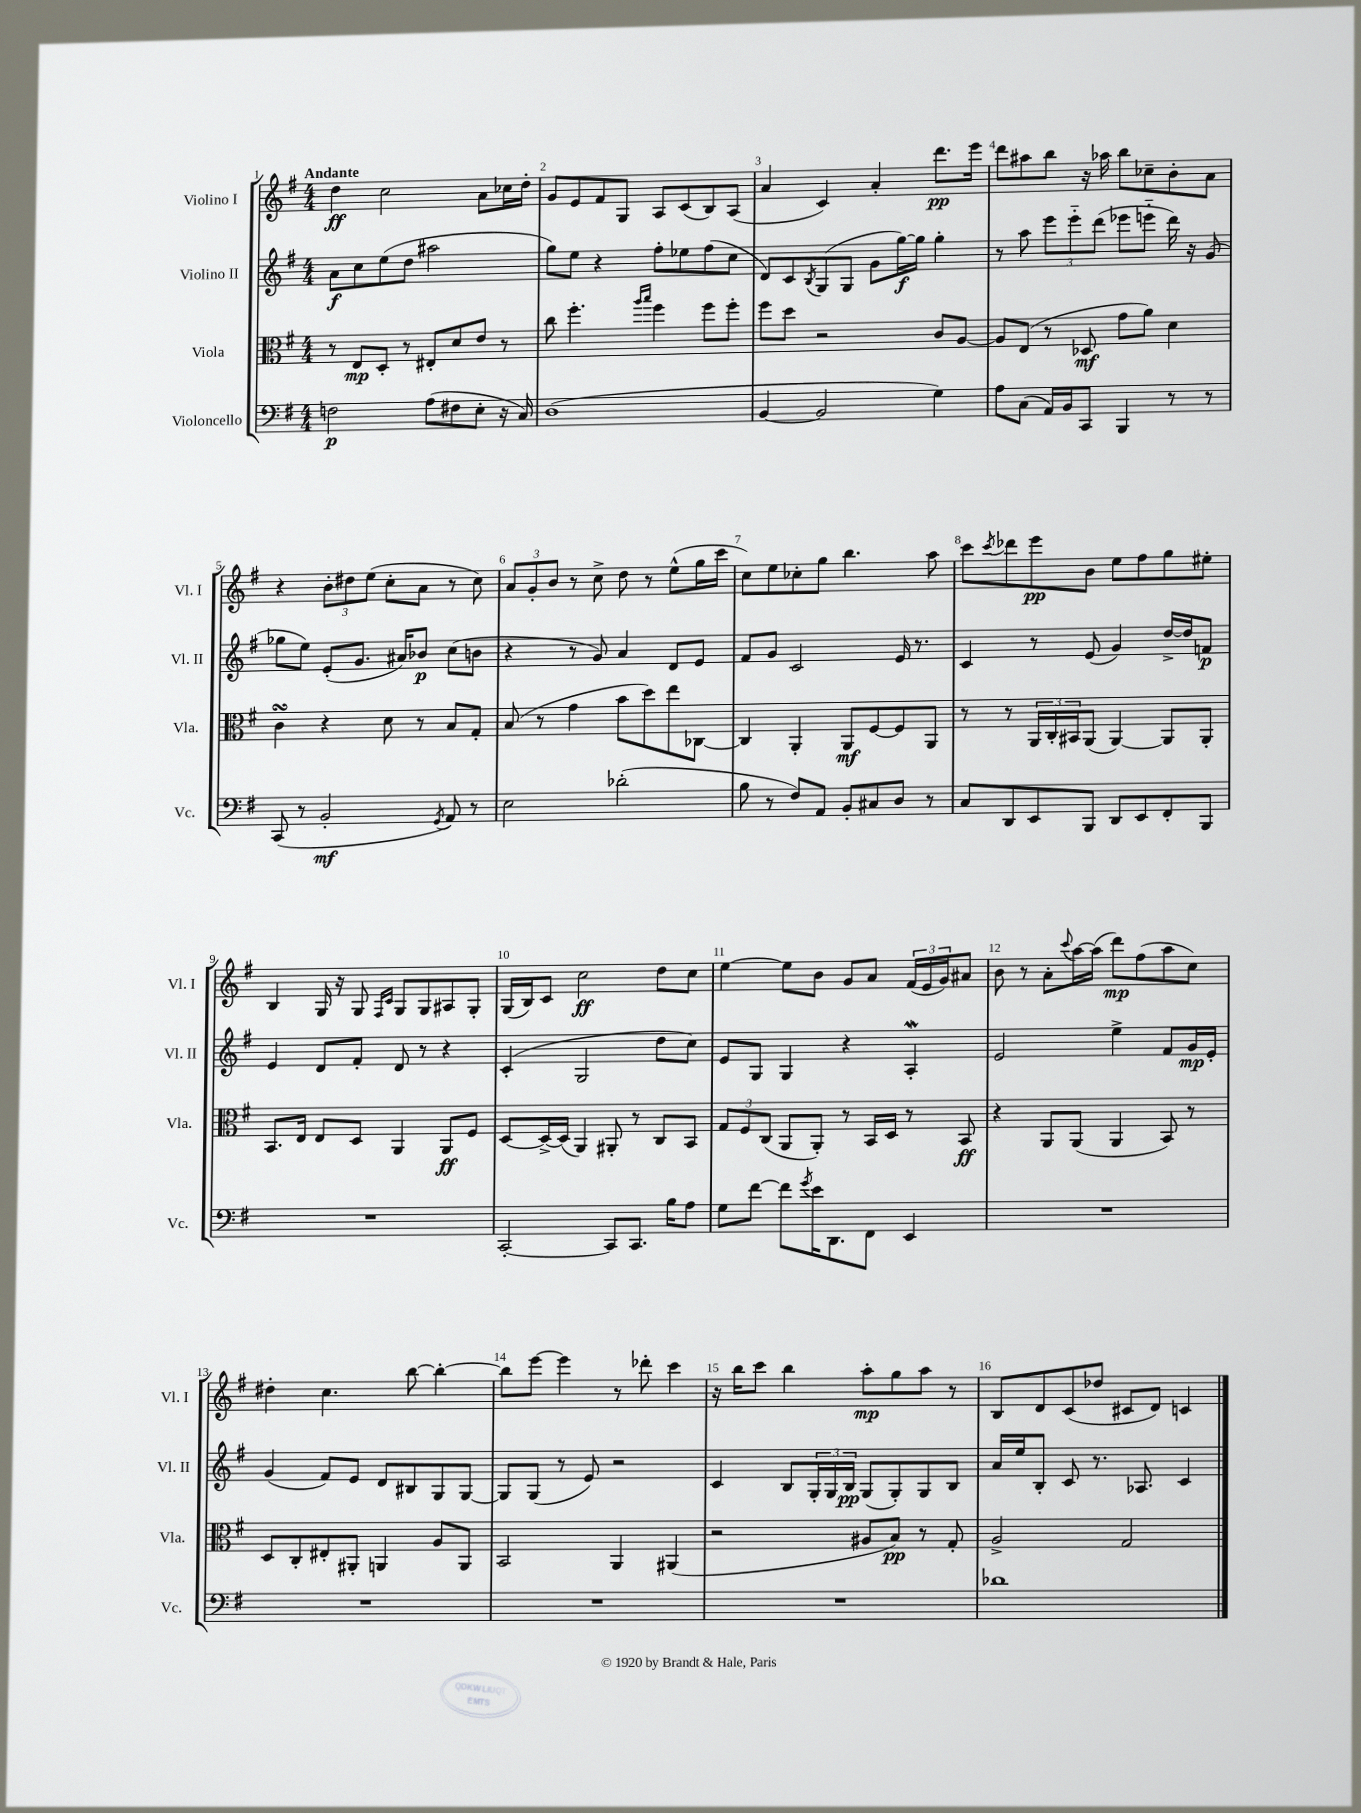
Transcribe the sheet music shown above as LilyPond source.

<<
\new StaffGroup <<
\new Staff = "s0" \with { instrumentName = "Violino I" shortInstrumentName = "Vl. I" } {
    \clef treble \key g \major \numericTimeSignature \time 4/4 \tempo "Andante"
    d''4\ff c''2 a'8 ces''16 d''16-. |
    g'8 e'8 fis'8 g8 a8 c'8( b8) a8( |
    a'4 c'4) a'4-. d'''8.\pp e'''16 |
    d'''8 ais''8 b''8 r16 aes''16 b''8 ces''8-- b'8-. a'8 |
    r4 \tuplet 3/2 { b'8-. dis''8 e''8( } c''8-. a'8 r8 c''8) |
    \tuplet 3/2 { a'8 g'8-. b'8 } r8 c''8-> d''8 r8 e''8-^( g''16 c'''16 |
    c''8) e''8 ces''8-. g''8 b''4. a''8 |
    c'''8 \acciaccatura { c'''8 } des'''8 e'''8\pp b'8 e''8 fis''8 g''8 eis''8-. |
    b4 g16 r16 g8 \grace { fis16 c'16 } g8 g8 ais8 g8-. |
    g16( b16) c'8 c''2\ff d''8 c''8 |
    e''4~ e''8 b'8 g'8 a'8 \tuplet 3/2 { fis'16( e'16 g'16) } ais'8 |
    b'8 r8 a'8-. \appoggiatura { c'''8 } a''16~ a''16( d'''8\mp) fis''8( a''8 c''8) |
    dis''4-. c''4. b''8~ b''4~-. |
    b''8 e'''8~ e'''4 r8 des'''8-. c'''4 |
    r16 b''16 c'''8 b''4 a''8-.\mp g''8 a''8 r8 |
    b8 d'8 c'8( des''8 cis'8 d'8) c'4 \bar "|." |
}
\new Staff = "s1" \with { instrumentName = "Violino II" shortInstrumentName = "Vl. II" } {
    \clef treble \key g \major \numericTimeSignature \time 4/4
    a'8\f c''8 e''8( d''8 ais''2 |
    g''8) e''8 r4 fis''8-. ees''8 fis''8( c''8 |
    d'8) c'8 \acciaccatura { b8 } g8( g8 g'8 g''16~\f) g''16 g''4-. |
    r8 a''8 \tuplet 3/2 { e'''8 e'''8-_ d'''8( } ees'''8 e'''8-_ d'''16) r16 g'8( |
    ges''8 e''8) e'8-.( g'8. ais'16) bes'8\p c''8( b'8 |
    r4 r8 g'8) a'4 d'8 e'8 |
    fis'8 g'8 c'2 e'16 r8. |
    c'4 r8 e'8( g'4) d''16~-> d''16 f'8\p |
    e'4 d'8 fis'8-. d'8 r8 r4 |
    c'4-.( g2 d''8 c''8) |
    e'8 g8 g4 r4 a4-.\mordent |
    e'2 e''4-> fis'8 g'16\mp e'16-. |
    g'4( fis'8) e'8 d'8 bis8 g8 g8~ |
    g8 g8( r8 e'8) r2 |
    c'4 b8 \tuplet 3/2 { g16-. g16 b16\pp } g8( g8-.) g8 b8 |
    a'16 e''16 b8-. c'8 r8. aes8. c'4 \bar "|." |
}
\new Staff = "s2" \with { instrumentName = "Viola" shortInstrumentName = "Vla." } {
    \clef alto \key g \major \numericTimeSignature \time 4/4
    r8 e8\mp d8-. r8 eis8-. d'8 e'8 r8 |
    c''8 fis''4.-. \grace { a''16 b''16 } fis''4 fis''8 fis''8-. |
    fis''8 d''8 r2 c'8 a8~ |
    a8 e8( r8 des8\mf g'8 a'8) d'4 |
    c'4\turn r4 d'8 r8 b8 g8-. |
    b8( r8 g'4 b'8 d''8) e''8 ces8~ |
    ces4 a,4-. a,8\mf fis8~ fis8 a,8 |
    r8 r8 \tuplet 3/2 { a,16 c16-. bis,16 } a,8( a,4~) a,8 a,8-. |
    b,8. e16 e8 d8 a,4 a,8\ff fis8 |
    d8~ d16~-> d16( a,4) ais,8-. r8 c8 b,8 |
    \tuplet 3/2 { g8 fis8 c8( } a,8 a,8-.) r8 b,16 d16 r8 b,8\ff |
    r4 a,8 a,8( a,4 b,8) r8 |
    d8 c8-. eis8-. ais,8-. a,4 a8 a,8 |
    b,2 a,4 ais,4( |
    r2 ais8 b8\pp) r8 g8-. |
    a2-> g2 \bar "|." |
}
\new Staff = "s3" \with { instrumentName = "Violoncello" shortInstrumentName = "Vc." } {
    \clef bass \key g \major \numericTimeSignature \time 4/4
    f2\p a8( fis8 e8-. r16 c16) |
    d1( |
    b,4~ b,2 g4) |
    a8 c8( a,16) b,16 c,8 b,,4 r8 r8 |
    c,8( r8 b,2-.\mf \acciaccatura { g,8 } a,8) r8 |
    e2 des'2-.( |
    b8 r8 fis8) a,8 b,8-. cis8 d8 r8 |
    c8 d,8 e,8 b,,8 d,8 e,8 fis,8-. b,,8 |
    R1 |
    c,2~-. c,8 c,8. b16 a8 |
    g8 fis'8~ fis'8 \acciaccatura { g'8 } e'16 d,8. fis,8 e,4 |
    R1 |
    R1 |
    R1 |
    R1 |
    des'1 \bar "|." |
}
>>
>>
\layout { \context { \Score \override BarNumber.break-visibility = ##(#f #t #t) barNumberVisibility = #all-bar-numbers-visible } }
